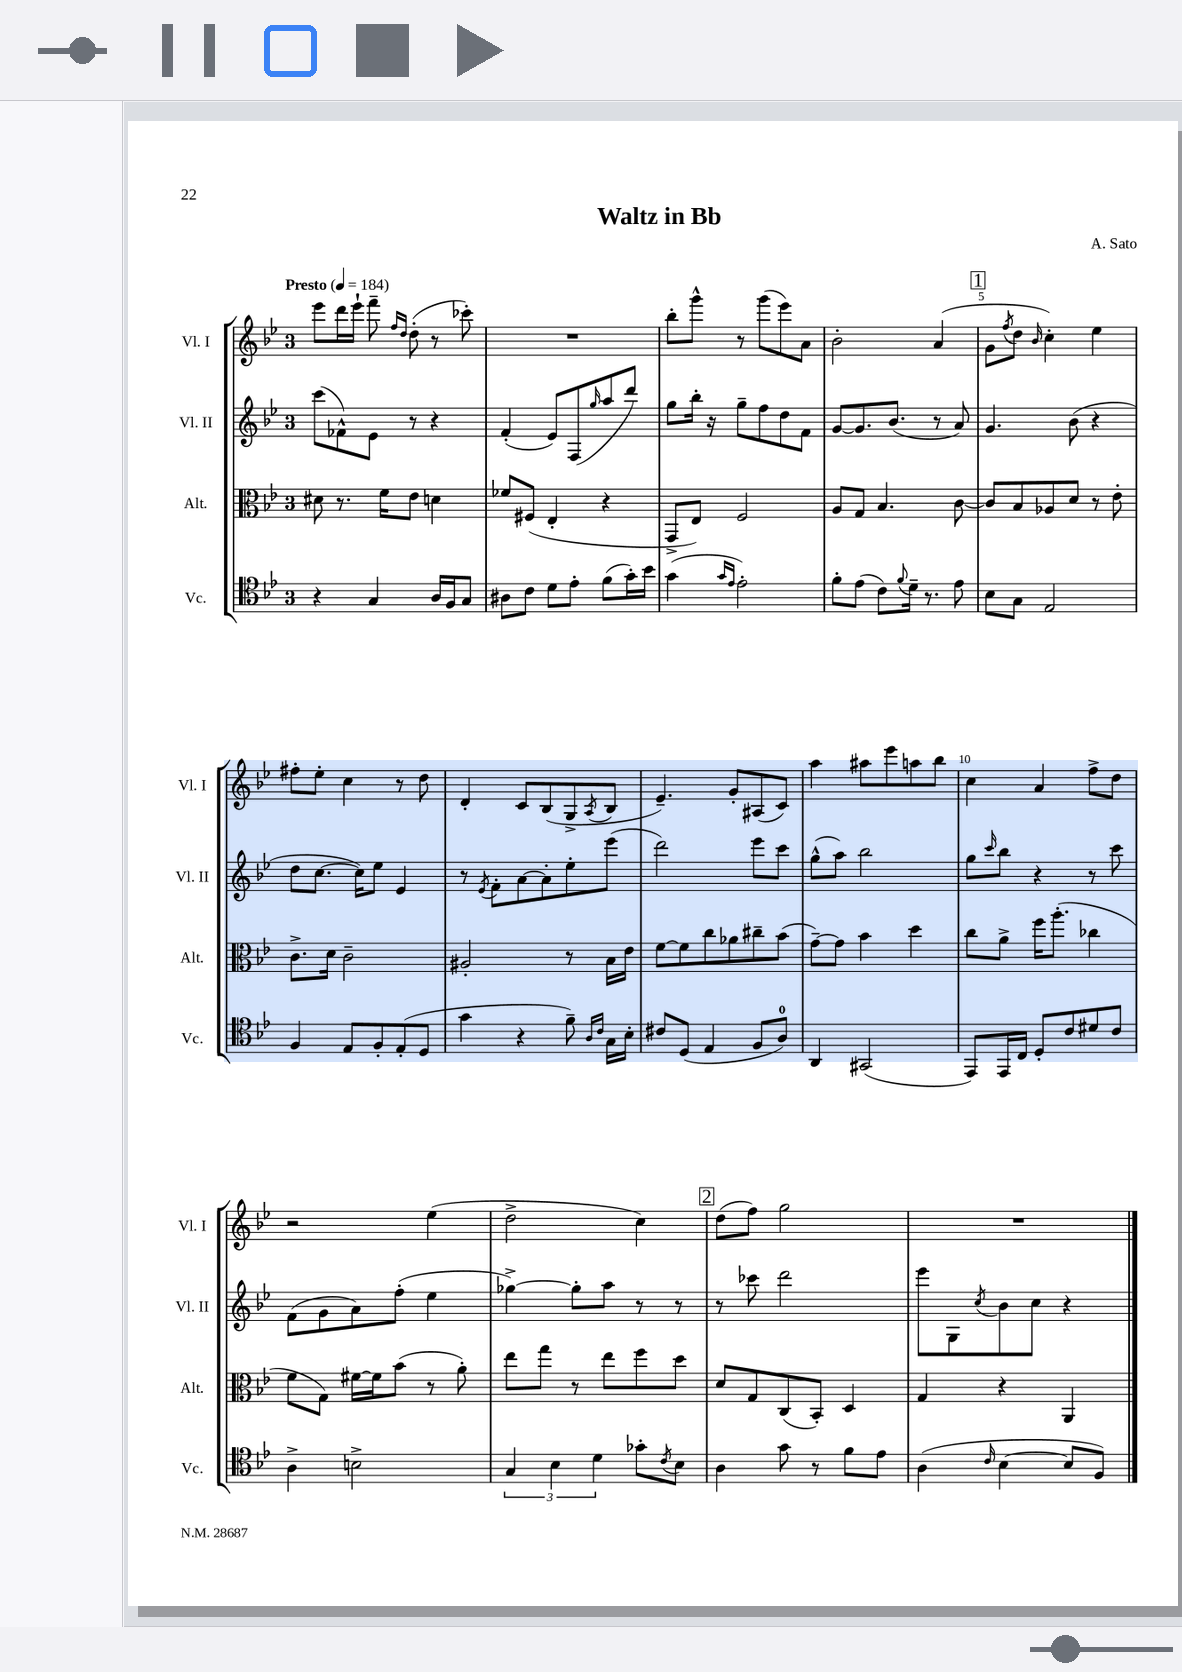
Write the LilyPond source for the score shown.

\header { title = "Waltz in Bb" composer = "A. Sato" }
<<
\new StaffGroup <<
\new Staff = "s0" \with { instrumentName = "Vl. I" shortInstrumentName = "Vl. I" } {
    \clef treble \key bes \major \once \override Staff.TimeSignature.style = #'single-digit \time 3/4 \tempo "Presto" 4 = 184
    ees'''8 d'''16 ees'''16-! f'''8-- \grace { f''16 d''16 } d''8-.( r8 ces'''8-.) |
    R2. |
    bes''8-. g'''8-^ r8 g'''8( ees'''8) a'8 |
    bes'2-. a'4( |
    \mark \markup { \box "1" } g'8 \acciaccatura { f''8 } d''8 \grace { bes'16 } c''4-.) ees''4 |
    fis''8-. ees''8-. c''4 r8 d''8 |
    d'4-. c'8 bes8( g8-> \acciaccatura { a8 } bes8 |
    ees'4.--) g'8-. ais8( c'8) |
    a''4 ais''8 ees'''8 a''8 bes''8 |
    c''4 a'4 f''8-> d''8 |
    r2 ees''4( |
    d''2-> c''4) |
    \mark \markup { \box "2" } d''8( f''8) g''2 |
    R2. \bar "|." |
}
\new Staff = "s1" \with { instrumentName = "Vl. II" shortInstrumentName = "Vl. II" } {
    \clef treble \key bes \major \once \override Staff.TimeSignature.style = #'single-digit \time 3/4
    c'''8( fes'8-^) ees'8 r8 r4 |
    f'4-.( ees'8) f8( \grace { g''16 } a''8 d'''8) |
    g''8 bes''16-. r16 g''8-- f''8 d''8 f'8 |
    g'8~ g'8. bes'8.( r8 a'8) |
    \mark \markup { \box "1" } g'4. bes'8( r4 |
    d''8 c''8.~ c''16) ees''8 ees'4 |
    r8 \acciaccatura { ees'8 } f'8-. a'8~ a'8-. ees''8-. ees'''8( |
    d'''2) ees'''8 c'''8 |
    g''8-^( a''8) bes''2 |
    g''8 \grace { c'''16 } bes''8 r4 r8 c'''8 |
    f'8( g'8 a'8) f''8-.( ees''4 |
    ges''4~->) ges''8-. a''8 r8 r8 |
    \mark \markup { \box "2" } r8 ces'''8 d'''2 |
    ees'''8 g8 \acciaccatura { c''8 } bes'8 c''8 r4 \bar "|." |
}
\new Staff = "s2" \with { instrumentName = "Alt." shortInstrumentName = "Alt." } {
    \clef alto \key bes \major \once \override Staff.TimeSignature.style = #'single-digit \time 3/4
    dis'8 r8. f'16 ees'8 d'4 |
    fes'8 fis8( ees4-. r4 |
    g,8-> ees8) f2 |
    a8 g8 bes4. c'8~ |
    \mark \markup { \box "1" } c'8 bes8 aes8 d'8 r8 ees'8-. |
    c'8.-> d'16 c'2-- |
    ais2-. r8 bes16 ees'16 |
    f'8~ f'8 c''8 aes'8 cis''8-- bes'8( |
    g'8~--) g'8 bes'4 d''4 |
    c''8 a'8-> f''16 a''8.-.( ces''4 |
    f'8 g8) fis'16~ fis'16 bes'8( r8 a'8-.) |
    ees''8 g''8 r8 ees''8 f''8 d''8 |
    \mark \markup { \box "2" } d'8 g8 c8( bes,8-.) d4 |
    g4 r4 a,4 \bar "|." |
}
\new Staff = "s3" \with { instrumentName = "Vc." shortInstrumentName = "Vc." } {
    \clef tenor \key bes \major \once \override Staff.TimeSignature.style = #'single-digit \time 3/4
    r4 g4 a16 f16 g8 |
    ais8 c'8 d'8 ees'8-. f'8( g'16-.) bes'16 |
    g'4( \grace { g'16 ees'16 } ees'2-.) |
    f'8-. ees'8( c'8) \appoggiatura { f'8 } d'16-- r8. ees'8 |
    \mark \markup { \box "1" } bes8 g8 ees2 |
    f4 ees8 f8-. ees8-.( d8 |
    g'4 r4 f'8--) \grace { a16 c'16 } g16 bes16-. |
    cis'8 d8( ees4 f8 a8-0) |
    a,4 gis,2( |
    ees,8) ees,16 c16 d8-. c'8 dis'8 c'8 |
    a4-> b2-> |
    \tuplet 3/2 { g4 bes4 d'4 } ges'8-. \acciaccatura { c'8 } bes8 |
    \mark \markup { \box "2" } a4 g'8 r8 f'8 ees'8 |
    a4( \grace { c'16 } bes4~ bes8 f8) \bar "|." |
}
>>
>>
\layout { \context { \Score \override BarNumber.break-visibility = ##(#f #t #t) barNumberVisibility = #(every-nth-bar-number-visible 5) } }
